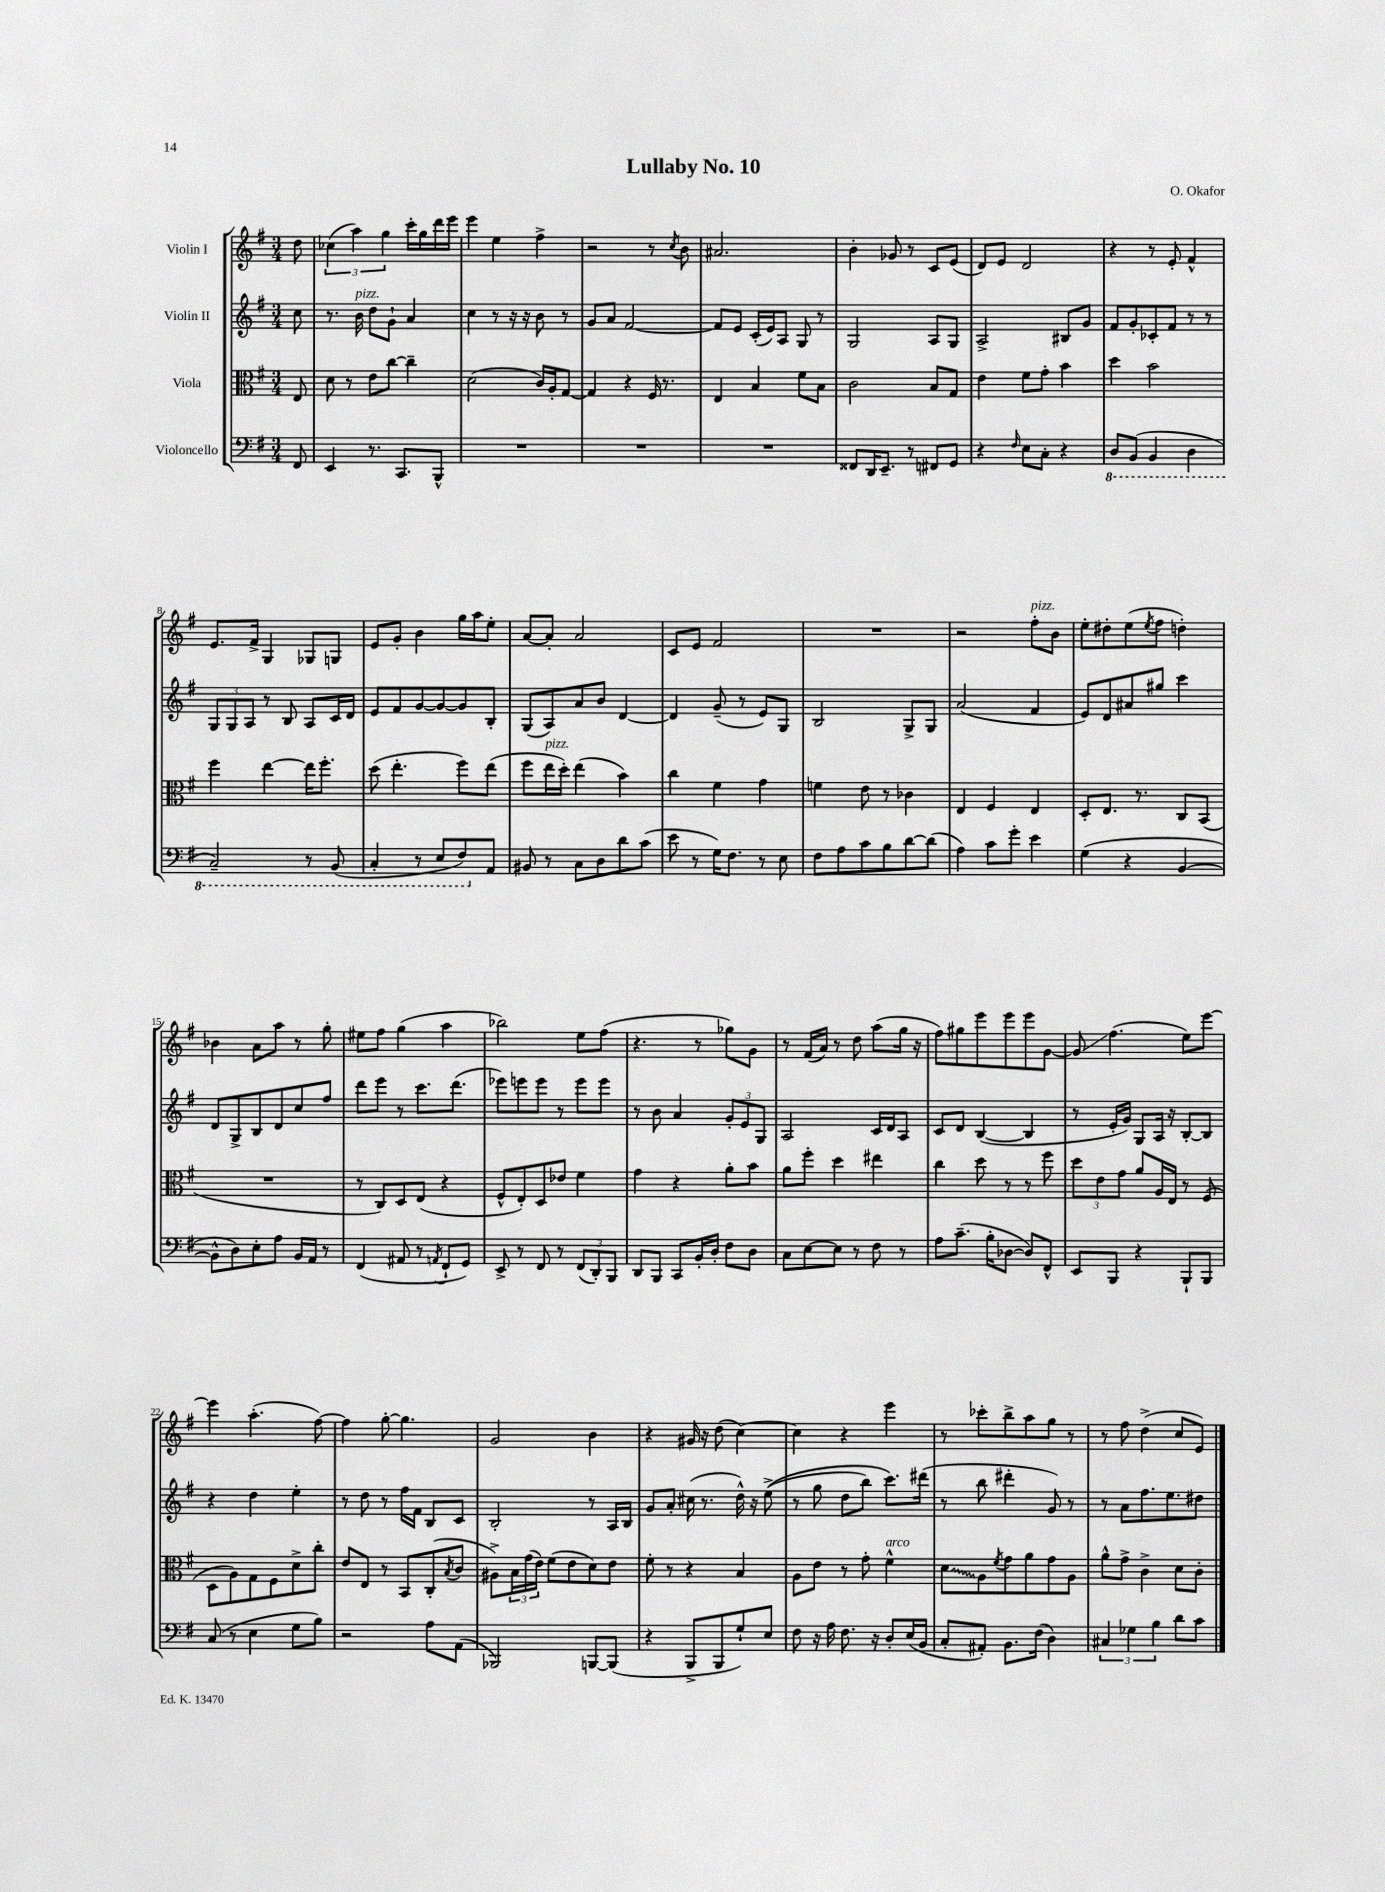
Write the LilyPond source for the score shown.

\header { title = "Lullaby No. 10" composer = "O. Okafor" }
<<
\new StaffGroup <<
\new Staff = "s0" \with { instrumentName = "Violin I" } {
    \clef treble \key g \major \numericTimeSignature \time 3/4 \partial 8
    d''8 |
    \tuplet 3/2 { ces''4( a''4) g''4 } c'''16-. g''16 d'''16 e'''16 |
    e'''4 e''4 fis''4-> |
    r2 r8 \acciaccatura { c''8 } b'8 |
    ais'2. |
    b'4-. ges'8 r8 c'8 e'8( |
    d'8) e'8 d'2 |
    r4 r8 e'8-. fis'4-^ |
    e'8. fis'16-> g4 ges8 g8 |
    e'8 g'8-. b'4 g''16 a''16 e''8-. |
    a'8~ a'8-. a'2 |
    c'8 e'8 fis'2 |
    R2. |
    r2 fis''8-.^\markup { \italic "pizz." } b'8 |
    e''8-. dis''8-. e''8( \acciaccatura { e''8 } fis''8 d''4-.) |
    bes'4 a'8 a''8 r8 g''8-. |
    eis''8 fis''8 g''4( a''4 |
    bes''2) e''8 fis''8( |
    r4. r8 ges''8) g'8 |
    r8 fis'16( a'16) r8 d''8 a''8( g''16 r16 |
    fis''8) gis''8 e'''8 e'''8 e'''8 g'8~ |
    g'8\glissando fis''4.( e''8) e'''8~ |
    e'''4 a''4.-.( fis''8~) |
    fis''4 g''8~-. g''4. |
    g'2 b'4 |
    r4 gis'16 r16 d''8( c''4~) |
    c''4 r4 e'''4 |
    r8 ces'''8-. b''8-> a''8 g''8 r8 |
    r8 fis''8 d''4->( c''8 e'8) \bar "|." |
}
\new Staff = "s1" \with { instrumentName = "Violin II" } {
    \clef treble \key g \major \numericTimeSignature \time 3/4 \partial 8
    c''8 |
    r8. b'16^\markup { \italic "pizz." } d''8 g'8-! a'4 |
    c''4 r8 r16 r16 b'8 r8 |
    g'8 a'8 fis'2~ |
    fis'8 e'8 c'16-.( e'16) a8 g8 r8 |
    g2 a8 g8 |
    a2-> bis8 g'8 |
    fis'8 g'8-. ces'8-. fis'8 r8 r8 |
    \tuplet 3/2 { g8 g8 a8 } r8 b8 a8 c'16 d'16 |
    e'8 fis'8 g'8~ g'8~ g'8 b8-. |
    g8( a8) a'8 b'8 d'4~ |
    d'4 g'8--( r8 e'8) g8 |
    b2 g8-> g8 |
    a'2( fis'4 |
    e'8) d'8 ais'8 gis''8 c'''4 |
    d'8 g8-> b8 d'8 c''8 fis''8 |
    d'''8 e'''8 r8 c'''8. d'''8.( |
    ees'''8) e'''8 e'''8 r8 e'''8 e'''8 |
    r8 b'8 a'4 \tuplet 3/2 { g'8-. e'8 g8 } |
    a2 c'16 d'16 a8 |
    c'8 d'8 b4~( b4 |
    r8 e'16-. g'16) g8 a16 r16 b8~-. b8 |
    r4 d''4 e''4-. |
    r8 d''8 r8 fis''16 fis'16 b8 c'8 |
    b2-. r8 a16 b16 |
    g'8 a'8-. cis''16( r8. d''16-^) r16 e''8->(\( |
    r8 g''8 d''8 b''8) c'''8.\) dis'''16( |
    r8 b''8 dis'''4-. g'8) r8 |
    r8 a'8 fis''8. e''8. dis''8 \bar "|." |
}
\new Staff = "s2" \with { instrumentName = "Viola" } {
    \clef alto \key g \major \numericTimeSignature \time 3/4 \partial 8
    e8 |
    d'8 r8 e'8 c''8~ c''4-- |
    d'2( c'16) a16-. g8~ |
    g4 r4 fis16 r8. |
    e4 b4 fis'8 b8 |
    c'2 b8 g8 |
    e'4 fis'8 g'8-. b'4 |
    d''4 b'2 |
    fis''4 e''4~ e''16 fis''8.-. |
    d''8( e''4.-. fis''8) e''8( |
    fis''8 e''16^\markup { \italic "pizz." } d''16-.) e''4( b'4) |
    c''4 fis'4 g'4 |
    f'4 e'8 r8 ces'4 |
    e4 fis4 e4 |
    d8-. e8. r8. c8 b,8( |
    R2. |
    r8 c8) d8 e8( r4 |
    fis8-^ e8-.) d8 ees'8 fis'4 |
    g'4 r4 a'8-. b'8 |
    a'8 fis''8-. d''4 eis''4 |
    c''4 d''8 r8 r8 fis''8 |
    \tuplet 3/2 { d''8 e'8 g'8 } a'8 a16 e16 r8 fis8( |
    d8 a8) g8 fis8 d'8-> c''8-. |
    e'8 e8 r8 b,8 c8-.( \acciaccatura { b8 } c'8 |
    ais8->) \tuplet 3/2 { b16 g'16( e'16) } fis'8( e'8 d'8) e'8 |
    fis'8-. r8 r4 b4 |
    a8 e'8 r8 g'8-. fis'4-^^\markup { \italic "arco" } |
    \once \override Glissando.style = #'zigzag d'8\glissando a8 \acciaccatura { fis'8 } g'8 a'8 g'8 a8 |
    a'8-^ g'8-> c'4-> d'8 c'8-. \bar "|." |
}
\new Staff = "s3" \with { instrumentName = "Violoncello" } {
    \clef bass \key g \major \numericTimeSignature \time 3/4 \partial 8
    fis,8 |
    e,4 r8. c,8. b,,8-^ |
    R2. |
    R2. |
    R2. |
    fisis,8 d,16 e,8.-- r8 fis,8 g,8 |
    r4 \grace { fis16 } e8 c8-. r4 |
    \ottava #-1 d,8 b,,8( b,,4 d,4 |
    c,2--) r8 b,,8( |
    c,4-. r8 e,8 fis,8) \ottava #0 a,8 |
    bis,8 r8 c8 d8 d'8 c'8( |
    e'8 r8 g16) fis8. r8 e8 |
    fis8 a8 c'8 b8 d'8~ d'8( |
    a4) c'8 g'8-. e'4 |
    g4( r4 b,4~ |
    b,8-^ d8) e8-. a8 b,16 a,16 r8 |
    fis,4( ais,8 r8 \acciaccatura { a,8 } fis,8-! g,8) |
    e,8-> r8 fis,8 r8 \tuplet 3/2 { fis,8( d,8-.) b,,8 } |
    d,8 b,,8 c,8 b,16-. d16-. fis8 d8 |
    c8 e8~ e8 r8 fis8 r8 |
    a8 c'8.--( b16-. des8~ des8) fis,8-^ |
    e,8 b,,8 r4 b,,8-! b,,8 |
    c8( r8 e4 g8 b8) |
    r2 a8 a,8( |
    bes,,2) b,,8~ b,,8( |
    r4 b,,8-> b,,8 g8-!) e8 |
    fis8 r16 a16 fis8. r16 d8-. e16( b,16 |
    c8-. ais,8-.) b,8. fis16( d4) |
    \tuplet 3/2 { cis4 ges4 b4 } d'8 c'8 \bar "|." |
}
>>
>>
